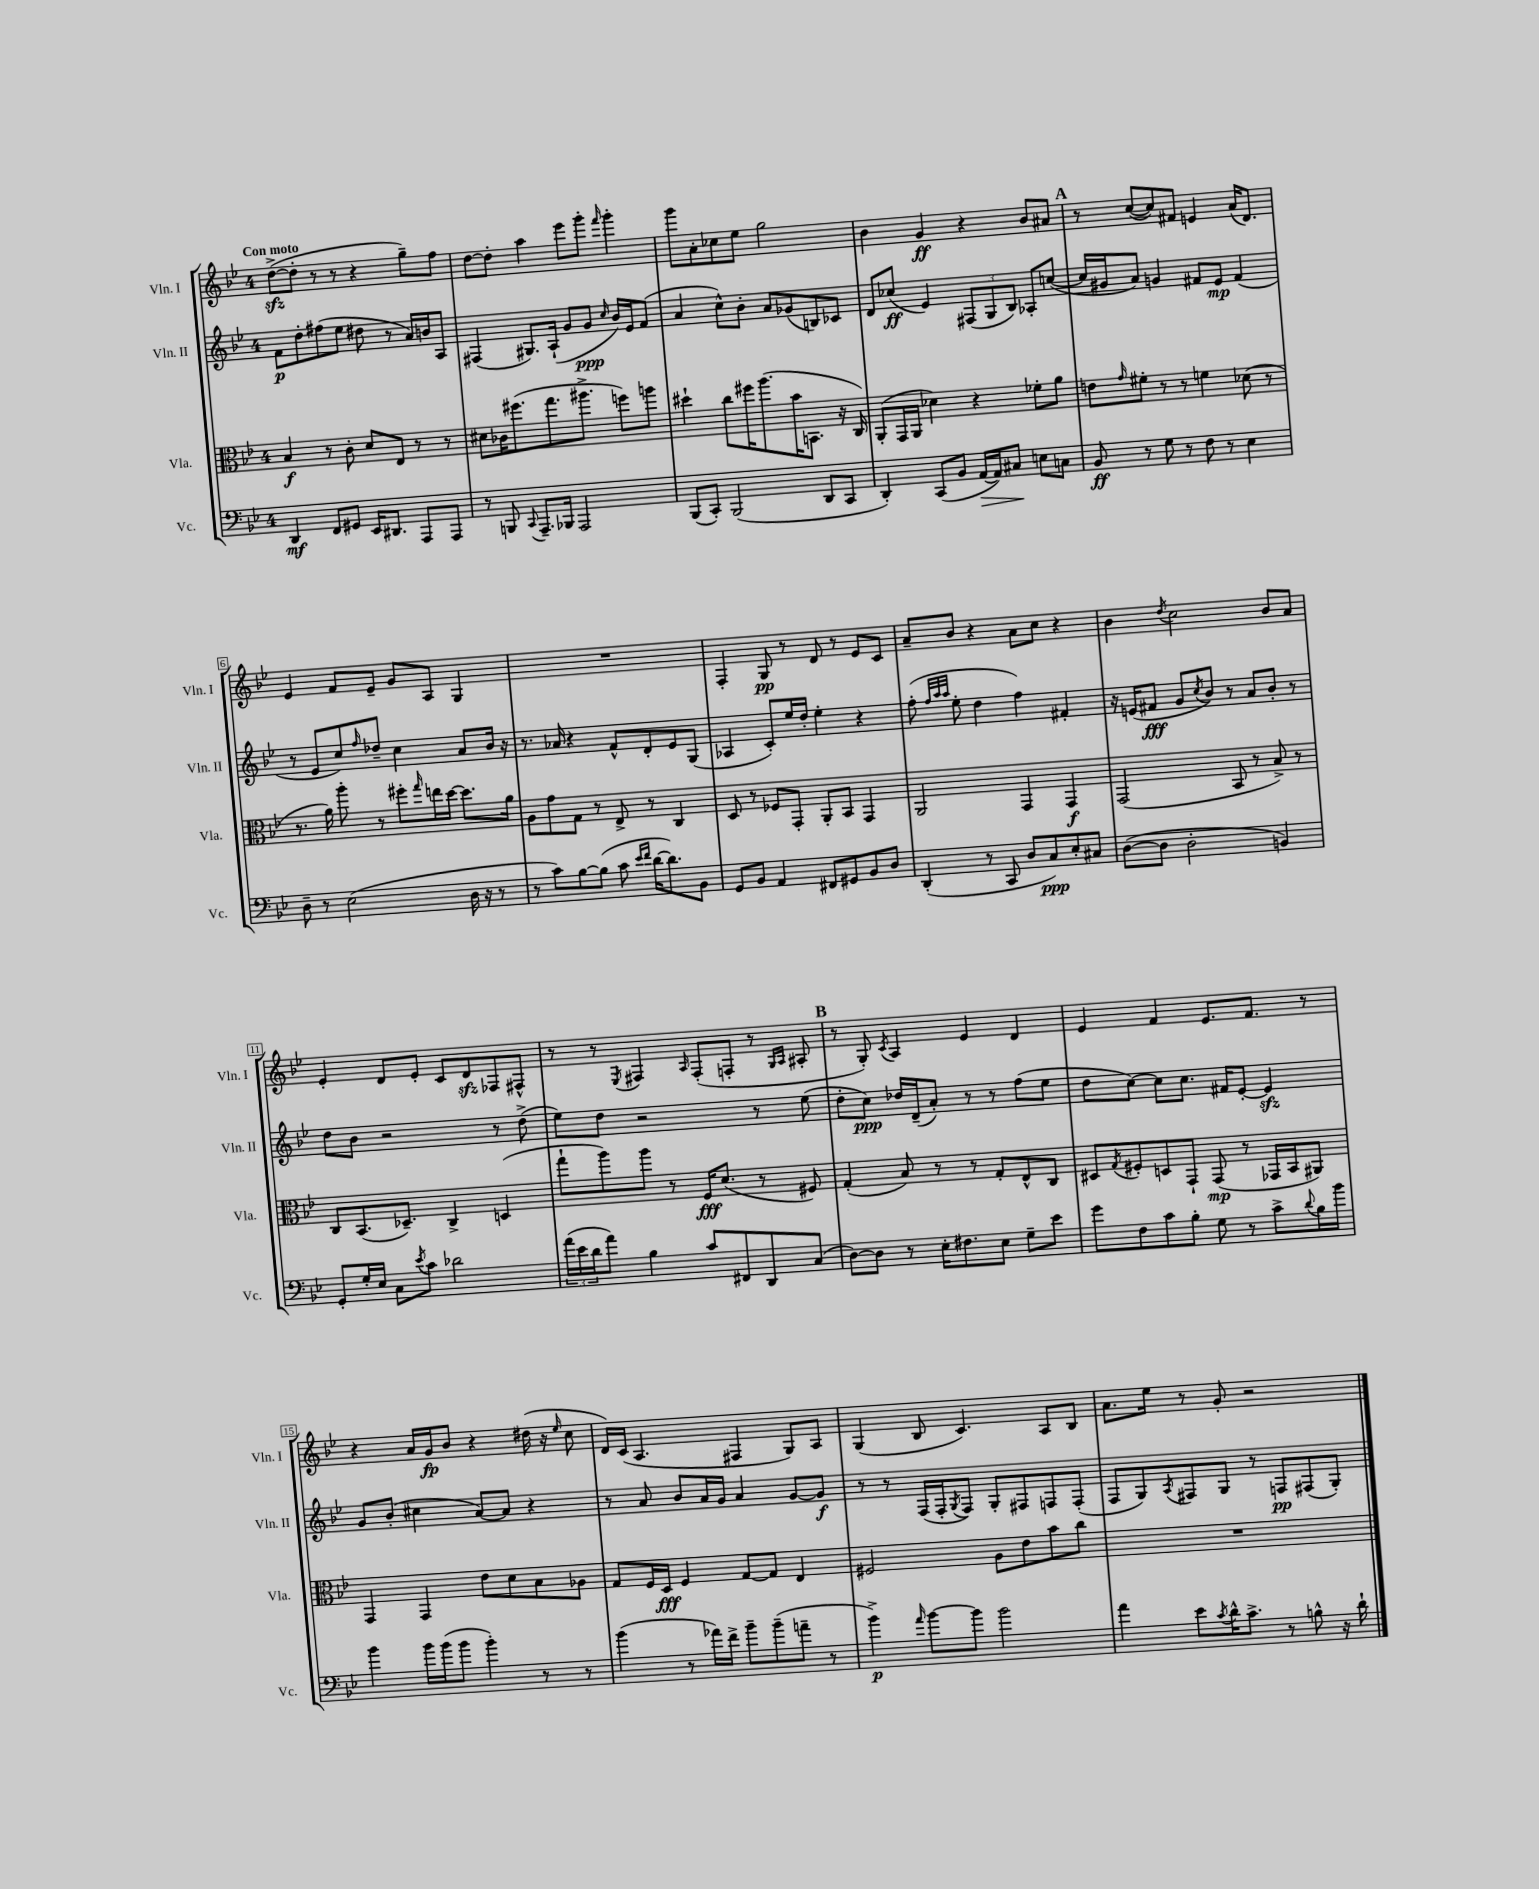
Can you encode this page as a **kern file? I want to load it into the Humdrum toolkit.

**kern	**dynam	**kern	**dynam	**kern	**dynam	**kern	**dynam
*part4	*part4	*part3	*part3	*part2	*part2	*part1	*part1
*staff4	*staff4	*staff3	*staff3	*staff2	*staff2	*staff1	*staff1
*I"Vc.	*	*I"Vla.	*	*I"Vln. II	*	*I"Vln. I	*
*I'Vc.	*	*I'Vla.	*	*I'Vln. II	*	*I'Vln. I	*
*clefF4	*	*clefC3	*	*clefG2	*	*clefG2	*
*k[b-e-]	*	*k[b-e-]	*	*k[b-e-]	*	*k[b-e-]	*
*M4/4	*	*M4/4	*	*M4/4	*	*M4/4	*
=1	=1	=1	=1	=1	=1	=1	=1
!	!	!	!	!	!	!LO:TX:a:B:t=Con moto	!
4DD/	mf	4B-/	f	8f\L	p	([8ddzz^\L	.
.	.	.	.	8dd'\	.	8dd'\J]	.
8FF/L	.	8r	.	(8ff#X\	.	8r	.
8GG#X/J	.	8c'\	.	8ee-\J	.	8r	.
16EE-/KL	.	8d/L	.	8dd#X\	.	4r	.
8.DD#X/J	.	.	.	.	.	.	.
.	.	8E-/J	.	8r	.	.	.
8AAA/L	.	8r	.	16a/LL)	.	8gg~\L)	.
.	.	.	.	16bn/J	.	.	.
8AAA/J	.	8r	.	8A/J	.	8ff\J	.
=2	=2	=2	=2	=2	=2	=2	=2
8r	.	8d#X\L	.	(4F#X/	.	[8dd\L	.
8BBBn/	.	16c-X\K	.	.	.	8dd'\J]	.
.	.	(8.ff#X\	.	.	.	.	.
8qqCC/	.	.	.	.	.	.	.
8.AAA~/L	.	.	.	8.G#X/L)	.	4aa\	.
.	.	8.gg\	.	.	.	.	.
16BBB-X/Jk	.	.	.	(16A`/Jk	.	.	.
2AAA/	.	.	.	8g/L	.	8eee-\L	.
.	.	8.aa#X^\J	.	.	.	.	.
.	.	.	.	8g/J	ppp	8ggg'\J	.
.	.	.	.	16qqcc/	.	16qqfff/	.
.	.	8ffn\L)	.	16b-/LL)	.	4ggg'\	.
.	.	.	.	16e-/J	.	.	.
.	.	8aan\J	.	(8f/J	.	.	.
=3	=3	=3	=3	=3	=3	=3	=3
(8BBB-/L	.	4dd#X`\	.	4a/	.	8ggg\L	.
8CC'/J)	.	.	.	.	.	8a'\	.
(2BBB-/	.	8cc\L	.	8cc^^\L)	.	8cc-X\	.
.	.	16ff#X\K	.	8b-'\J	.	8ee-\J	.
.	.	(8.aa\	.	.	.	.	.
.	.	.	.	8a/L	.	2gg\	.
.	.	16b-\K	.	(8g-X/	.	.	.
.	.	8.BBn\J	.	.	.	.	.
8DD/L	.	.	.	8Bn/)	.	.	.
8CC/J	.	16r	.	8c-X/J	.	.	.
.	.	16C/)	.	.	.	.	.
=4	=4	=4	=4	=4	=4	=4	=4
4DD'/)	.	(8AA'/L	.	8d/L	.	4b-\	.
.	.	16GG/L	.	(8cc-X/J	ff	.	.
.	.	16AA/JJ	.	.	.	.	.
(8CC/L	.	4d-X\)	.	4e-/)	.	4g/	ff
8BB-/J	.	.	.	.	.	.	.
!	!LO:HP:b	!	!	!	!	!	!
[16AA/LL	>	4r	.	(12F#X/L	.	4r	.
16AA/J])	.	.	.	.	.	.	.
.	.	.	.	12G/	.	.	.
8C#X/J	.	.	.	.	.	.	.
.	.	.	.	12B-/J)	.	.	.
8En\L	]	8f-X'\L	.	8A-X'/L	.	8b-/L	.
8Cn\J	.	8a\J	.	([8ccn/J	.	8a#X/J	.
!!LO:REH:place=s1:t=A
=5	=5	=5	=5	=5	=5	=5	=5
8BB-/	ff	8en\L	.	16cc/LL]	.	8r	.
.	.	.	.	16g#X/J	.	.	.
.	.	16qqg/	.	.	.	.	.
8r	.	8f#X'\J	.	8a/J)	.	([8cc/L	.
8G\	.	8r	.	4gn/	.	8cc/])	.
8r	.	8r	.	.	.	8f#X/J	.
8F\	.	4fn\	.	8f#X/L	.	4en/	.
8r	.	.	.	8e-/J	mp	.	.
4E-\	.	(8d-X\	.	(4f#/	.	(16a/KL	.
.	.	.	.	.	.	8.d/J)	.
.	.	8r	.	.	.	.	.
!!LO:LB:g=z
=6	=6	=6	=6	=6	=6	=6	=6
8D~\	.	8.r	.	8r	.	4e-/	.
8r	.	.	.	8e-/L	.	.	.
.	.	16a\)	.	.	.	.	.
(2E-\	.	8aa'\	.	8cc/)	.	8f/L	.
.	.	.	.	16qqff/	.	.	.
.	.	8r	.	8dd-X~/J	.	8e-~/J	.
.	.	8ff#X'\L	.	4cc\	.	8g/L	.
.	.	16qqgg/	.	.	.	.	.
.	.	16een\L	.	.	.	8A/J	.
.	.	[16dd\JJ	.	.	.	.	.
16D\	.	8.dd\L]	.	8a/L	.	4G/	.
16r	.	.	.	.	.	.	.
8r	.	.	.	16b-/Jk	.	.	.
.	.	16a\Jk	.	16r	.	.	.
=7	=7	=7	=7	=7	=7	=7	=7
8r	.	8A\L	.	8.r	.	1r	.
8c\L)	.	8g\	.	.	.	.	.
.	.	.	.	16a-X/	.	.	.
[8B-\	.	8G\J	.	4r	.	.	.
(8B-\J]	.	8r	.	.	.	.	.
8c\	.	8E-^/	.	8f^^/L	.	.	.
16qqe-/LL	.	.	.	.	.	.	.
16qqf/JJ	.	.	.	.	.	.	.
[16d\KL	.	8r	.	8d'/	.	.	.
8.d\])	.	.	.	.	.	.	.
.	.	4C/	.	8e-/	.	.	.
8BB-\J	.	.	.	(8G/J	.	.	.
=8	=8	=8	=8	=8	=8	=8	=8
8GG/L	.	8D/	.	4A-X/	.	4F'/	.
8BB-/J	.	8r	.	.	.	.	.
4AA/	.	8F-X/L	.	8c'/L)	.	8G/	pp
.	.	8GG'/J	.	16ee-/L	.	8r	.
.	.	.	.	16dd'/JJ	.	.	.
8FF#X/L	.	8AA'/L	.	4ee-'\	.	8d/	.
8GG#X/	.	8BB-/J	.	.	.	8r	.
8BB-/	.	4GG/	.	4r	.	8e-/L	.
8D/J	.	.	.	.	.	8c/J	.
=9	=9	=9	=9	=9	=9	=9	=9
(4DD'/	.	2AA/	.	(8ff'\	.	8a~/L	.
.	.	.	.	32qqff/LLL	.	.	.
.	.	.	.	32qqaa/	.	.	.
.	.	.	.	32qqaa/JJJ	.	.	.
.	.	.	.	8ee-'\	.	8b-/J	.
8r	.	.	.	4dd\	.	4r	.
8CC/	.	.	.	.	.	.	.
8D/L	.	4GG/	.	4ff\)	.	8a\L	.
8C/)	ppp	.	.	.	.	8cc\J	.
8E-'/	.	4GG/	f	4f#X'/	.	4r	.
8C#X/J	.	.	.	.	.	.	.
=10	=10	=10	=10	=10	=10	=10	=10
([8D\L	.	(2GG/	.	16r	.	4b-\	.
.	.	.	.	(16en/KL	.	.	.
8D\J]	.	.	.	8f#X/J	fff	.	.
.	.	.	.	.	.	8qdd/	.
2D'\	.	.	.	8g/L	.	2cc\	.
.	.	.	.	8qcc/	.	.	.
.	.	.	.	8b-/J)	.	.	.
.	.	8BB-/	.	8r	.	.	.
.	.	8r	.	8a/L	.	.	.
4BBn/)	.	8B-^/)	.	8b-'/J	.	8b-/L	.
.	.	8r	.	8r	.	8a/J	.
!!LO:LB:g=z
=11	=11	=11	=11	=11	=11	=11	=11
8GG'/L	.	8C/L	.	8dd\L	.	4e-'/	.
16G'/L	.	(8.BB-/	.	8b-\J	.	.	.
16E-/JJ	.	.	.	.	.	.	.
8C\L	.	.	.	2r	.	8d/L	.
.	.	8.D-X~/J)	.	.	.	.	.
8qe-/	.	.	.	.	.	.	.
8c\J	.	.	.	.	.	8e-'/J	.
2d-X\	.	4C^/	.	.	.	8c/L	.
.	.	.	.	.	.	8dzz/	.
.	.	(4Dn/	.	8r	.	8F-X/	.
.	.	.	.	(8dd^\	.	8F#X^^/J	.
=12	=12	=12	=12	=12	=12	=12	=12
(24a\LL	.	8gg`\L	.	8ee-\L)	.	8r	.
24e-\	.	.	.	.	.	.	.
24d\J	.	.	.	.	.	.	.
8a\J)	.	8aa\)	.	8dd\J	.	8r	.
.	.	.	.	.	.	8qE-/	.
4B-\	.	8aa\J	.	2r	.	4F#X/	.
.	.	8r	.	.	.	.	.
.	.	.	.	.	.	16qqA/	.
8c/L	.	16F/KL	fff	.	.	(8F#'/L	.
.	.	(8.d/J	.	.	.	.	.
8FF#X/	.	.	.	.	.	8Fn'/J	.
8DD/	.	8r	.	8r	.	8r	.
.	.	.	.	.	.	16qqG/LL	.
.	.	.	.	.	.	16qqA/JJ	.
(8C/J	.	8F#X/)	.	(8ee-\	.	8A#X'/	.
!!LO:REH:place=s1:t=B
=13	=13	=13	=13	=13	=13	=13	=13
[8D\L)	.	(4G'/	.	8dd'\L	.	8r	.
8D\J]	.	.	.	8cc\J)	ppp	8G'/)	.
.	.	.	.	.	.	8qc/	.
8r	.	8B-/)	.	16dd-X/LL	.	4A/	.
.	.	.	.	(16d~/J	.	.	.
16E-'\KL	.	8r	.	8a'/J)	.	.	.
8.F#X\	.	.	.	.	.	.	.
.	.	8r	.	8r	.	4e-/	.
8E-\J	.	8G'/L	.	8r	.	.	.
8G~\L	.	8E-^^/	.	(8ff\L	.	4d/	.
8e-\J	.	8C/J	.	8ee-\J	.	.	.
=14	=14	=14	=14	=14	=14	=14	=14
8g\L	.	8D#X/L	.	8dd\L	.	4e-/	.
.	.	8qG/	.	.	.	.	.
8F\	.	8F#X'/	.	[8cc\J)	.	.	.
8c\	.	8Dn/	.	8cc\L]	.	4f/	.
8B-'\J	.	8GG`/J	.	8.cc\J	.	.	.
8G\	.	(8GG/	mp	.	.	8.e-/L	.
.	.	.	.	16f#X/KL	.	.	.
8r	.	8r	.	[8e-'/J	.	.	.
.	.	.	.	.	.	8.f/J	.
8c^\L	.	16GG-X/LL	.	4e-zz/]	.	.	.
.	.	16BB-/J	.	.	.	.	.
8qqd/	.	.	.	.	.	.	.
16B-\L	.	8AA#X/J)	.	.	.	8r	.
16b-\JJ	.	.	.	.	.	.	.
!!LO:LB:g=z
=15	=15	=15	=15	=15	=15	=15	=15
4b-\	.	4GG/	.	8g/L	.	4r	.
.	.	.	.	(8b-'/J	.	.	.
16b-\LL	.	4GG/	.	4cc#X\	.	16a/LL	.
(16b-\J	.	.	.	.	.	16g/J	fp
8b-\J	.	.	.	.	.	8b-/J	.
4b-'\)	.	8e-\L	.	[8a/L)	.	4r	.
.	.	8d\	.	8a/J]	.	.	.
8r	.	8B-\	.	4r	.	(16dd#X\	.
.	.	.	.	.	.	16r	.
.	.	.	.	.	.	16qqee-/	.
8r	.	8A-X\J	.	.	.	8cc\	.
=16	=16	=16	=16	=16	=16	=16	=16
(4b-\	.	8G/L	.	8r	.	16d/LL)	.
.	.	.	.	.	.	(16c/JJ	.
.	.	16F/L	.	8a/	.	4.A/	.
.	.	16D/JJ	fff	.	.	.	.
8r	.	4F/	.	8b-/L	.	.	.
16a-X\LL)	.	.	.	16a/L	.	.	.
16f^\JJ	.	.	.	16g/JJ	.	.	.
8b-~\L	.	[8G/L	.	4a/	.	4F#X/	.
(8b-~\	.	8G/J]	.	.	.	.	.
8an~\J	.	4E-/	.	[8g/L	.	8G/L)	.
8r	.	.	.	8g/J]	f	8A/J	.
=17	=17	=17	=17	=17	=17	=17	=17
4b-^\)	p	2F#X/	.	8r	.	(4G/	.
.	.	.	.	8r	.	.	.
16qqa/	.	.	.	.	.	.	.
[8b-\L	.	.	.	(16F/LL	.	8B-/	.
.	.	.	.	16F'/J	.	.	.
.	.	.	.	8qG/	.	.	.
8b-\J]	.	.	.	8F/J)	.	4.c/)	.
2b-\	.	8A\L	.	8G'/L	.	.	.
.	.	8e-\	.	8F#X/	.	.	.
.	.	8b-\	.	8Fn/	.	8A/L	.
.	.	8cc\J	.	(8F'/J	.	8B-/J	.
=18	=18	=18	=18	=18	=18	=18	=18
4a\	.	1r	.	8F/L	.	8.a\L	.
.	.	.	.	8G/)	.	.	.
.	.	.	.	.	.	16ee-\Jk	.
.	.	.	.	8qA/	.	.	.
8e-\L	.	.	.	8F#X/	.	8r	.
8qc/	.	.	.	.	.	.	.
16d^^\K	.	.	.	8G/J	.	8g'/	.
8.c^\J	.	.	.	.	.	.	.
.	.	.	.	8r	.	2r	.
8r	.	.	.	8Fn/L	pp	.	.
8Bn^^\	.	.	.	(8F#X/	.	.	.
16r	.	.	.	8G'/J)	.	.	.
16d`\	.	.	.	.	.	.	.
==	==	==	==	==	==	==	==
*-	*-	*-	*-	*-	*-	*-	*-
